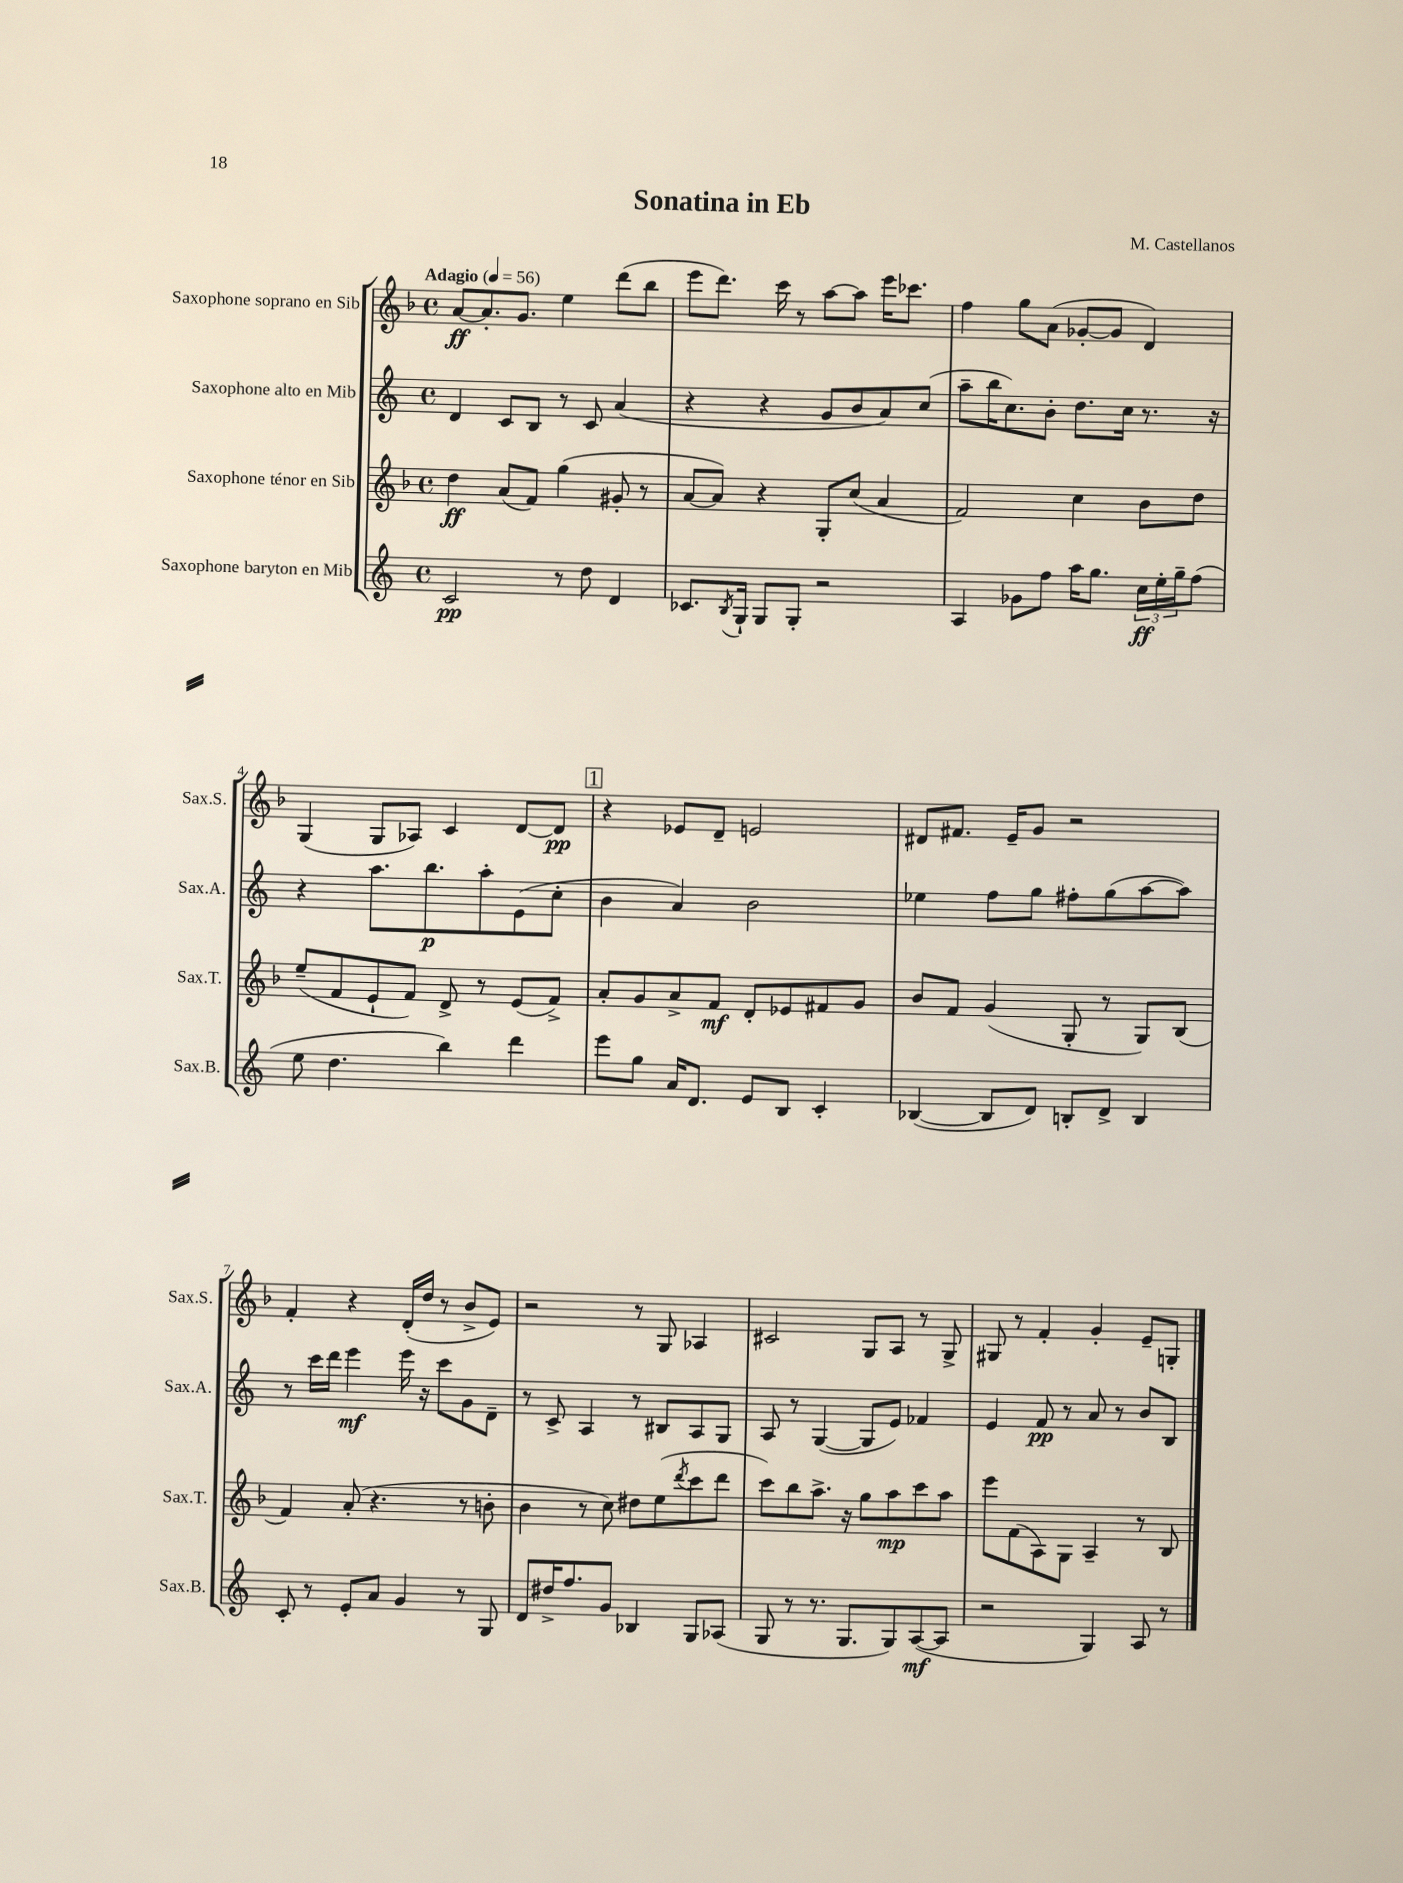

**kern	**kern	**kern	**kern
*staff4	*staff3	*staff2	*staff1
*clefG2	*clefG2	*clefG2	*clefG2
*k[]	*k[b-]	*k[]	*k[b-]
*M4/4	*M4/4	*M4/4	*M4/4
*met(c)	*met(c)	*met(c)	*met(c)
*MM56	*MM56	*MM56	*MM56
2c	4dd	4d	[8a
.	.	.	8.a']
.	(8a	8c	.
.	.	.	8.g
.	8f)	8B	.
8r	(4gg	8r	4ee
8dd	.	8c	.
4d	8g#'	(4a	(8ddd
.	8r	.	8bb-
=	=	=	=
8.c-	[8a	4r	8eee
.	8a])	.	8.ddd)
8qB	.	.	.
16G`	.	.	.
8G	4r	4r	.
.	.	.	16ccc
8G'	.	.	8r
2r	8G'	8g	[8aa
.	(8cc	8b	8aa]
.	4a	8a)	16eee
.	.	.	8.ccc-
.	.	(8cc	.
=	=	=	=
4A	2f)	8aa~	4ff
.	.	16bb	.
.	.	8.cc)	.
8g-	.	.	8gg
8ff	.	8b'	(8a
16aa	4cc	8.dd	[8g-'
8.gg	.	.	.
.	.	.	8g-]
.	.	16cc	.
24cc	8b-	8.r	4d)
24ee'	.	.	.
24gg~	.	.	.
(8ff	8dd	.	.
.	.	16r	.
=	=	=	=
8ee	(8ee~	4r	(4G
4.dd	8f	.	.
.	8e`	8.aa	8G
.	8f)	.	8A-)
.	.	8.bb	.
4bb)	8d^	.	4c
.	8r	8aa'	.
4ddd	(8e	(8e	[8d
.	8f^)	8cc'	8d]
=	=	=	=
8eee	8a'	4b	4r
8gg	8g	.	.
16a	8a^	4a)	8e-
8.d	.	.	.
.	8f	.	8d~
8e	8d'	2b	2e
8B	8e-	.	.
4c'	8f#	.	.
.	8g	.	.
=	=	=	=
([4B-	8b-	4ee-	8d#
.	8f	.	8.f#
8B-]	(4g	8ff	.
.	.	.	16e~
8d)	.	8gg	8g
8B'	8G'	8ff#'	2r
8d^	8r	(8gg	.
4B	8G)	[8aa	.
.	(8B-	8aa])	.
=	=	=	=
8c'	4f)	8r	4f'
8r	.	16ccc	.
.	.	16ddd	.
8e'	(8a'	4eee	4r
8a	4.r	.	.
4g	.	16eee	(16d'
.	.	16r	16dd
.	.	8ccc	8r
8r	8r	8g	8b-^
8G	8b'	8d~	8e)
=	=	=	=
8d	4b-	8r	2r
16dd#^	.	8c^	.
8.ff	.	.	.
.	8r	4A	.
8g	8cc)	.	.
4B-	8dd#	8r	8r
.	(8ee	8B#	8G
.	8qddd	.	.
8G	8ccc	8A	4A-
(8A-	8ddd	8G	.
=	=	=	=
8G	8ccc)	8A	2c#
8r	8bb-	8r	.
8.r	8.aa^	([4G	.
8.G	16r	.	.
.	8gg	8G]	8G
8G)	8aa	8e)	8A
([8A	8ccc	4f-	8r
8A]	8aa	.	8G^
=	=	=	=
2r	8eee	4e	8G#
.	(8f	.	8r
.	8A)	8f	4f'
.	8G	8r	.
4G)	4A~	8a	4g'
.	.	8r	.
8A	8r	8b	8e~
8r	8B-	8B	8G'
==	==	==	==
*-	*-	*-	*-
